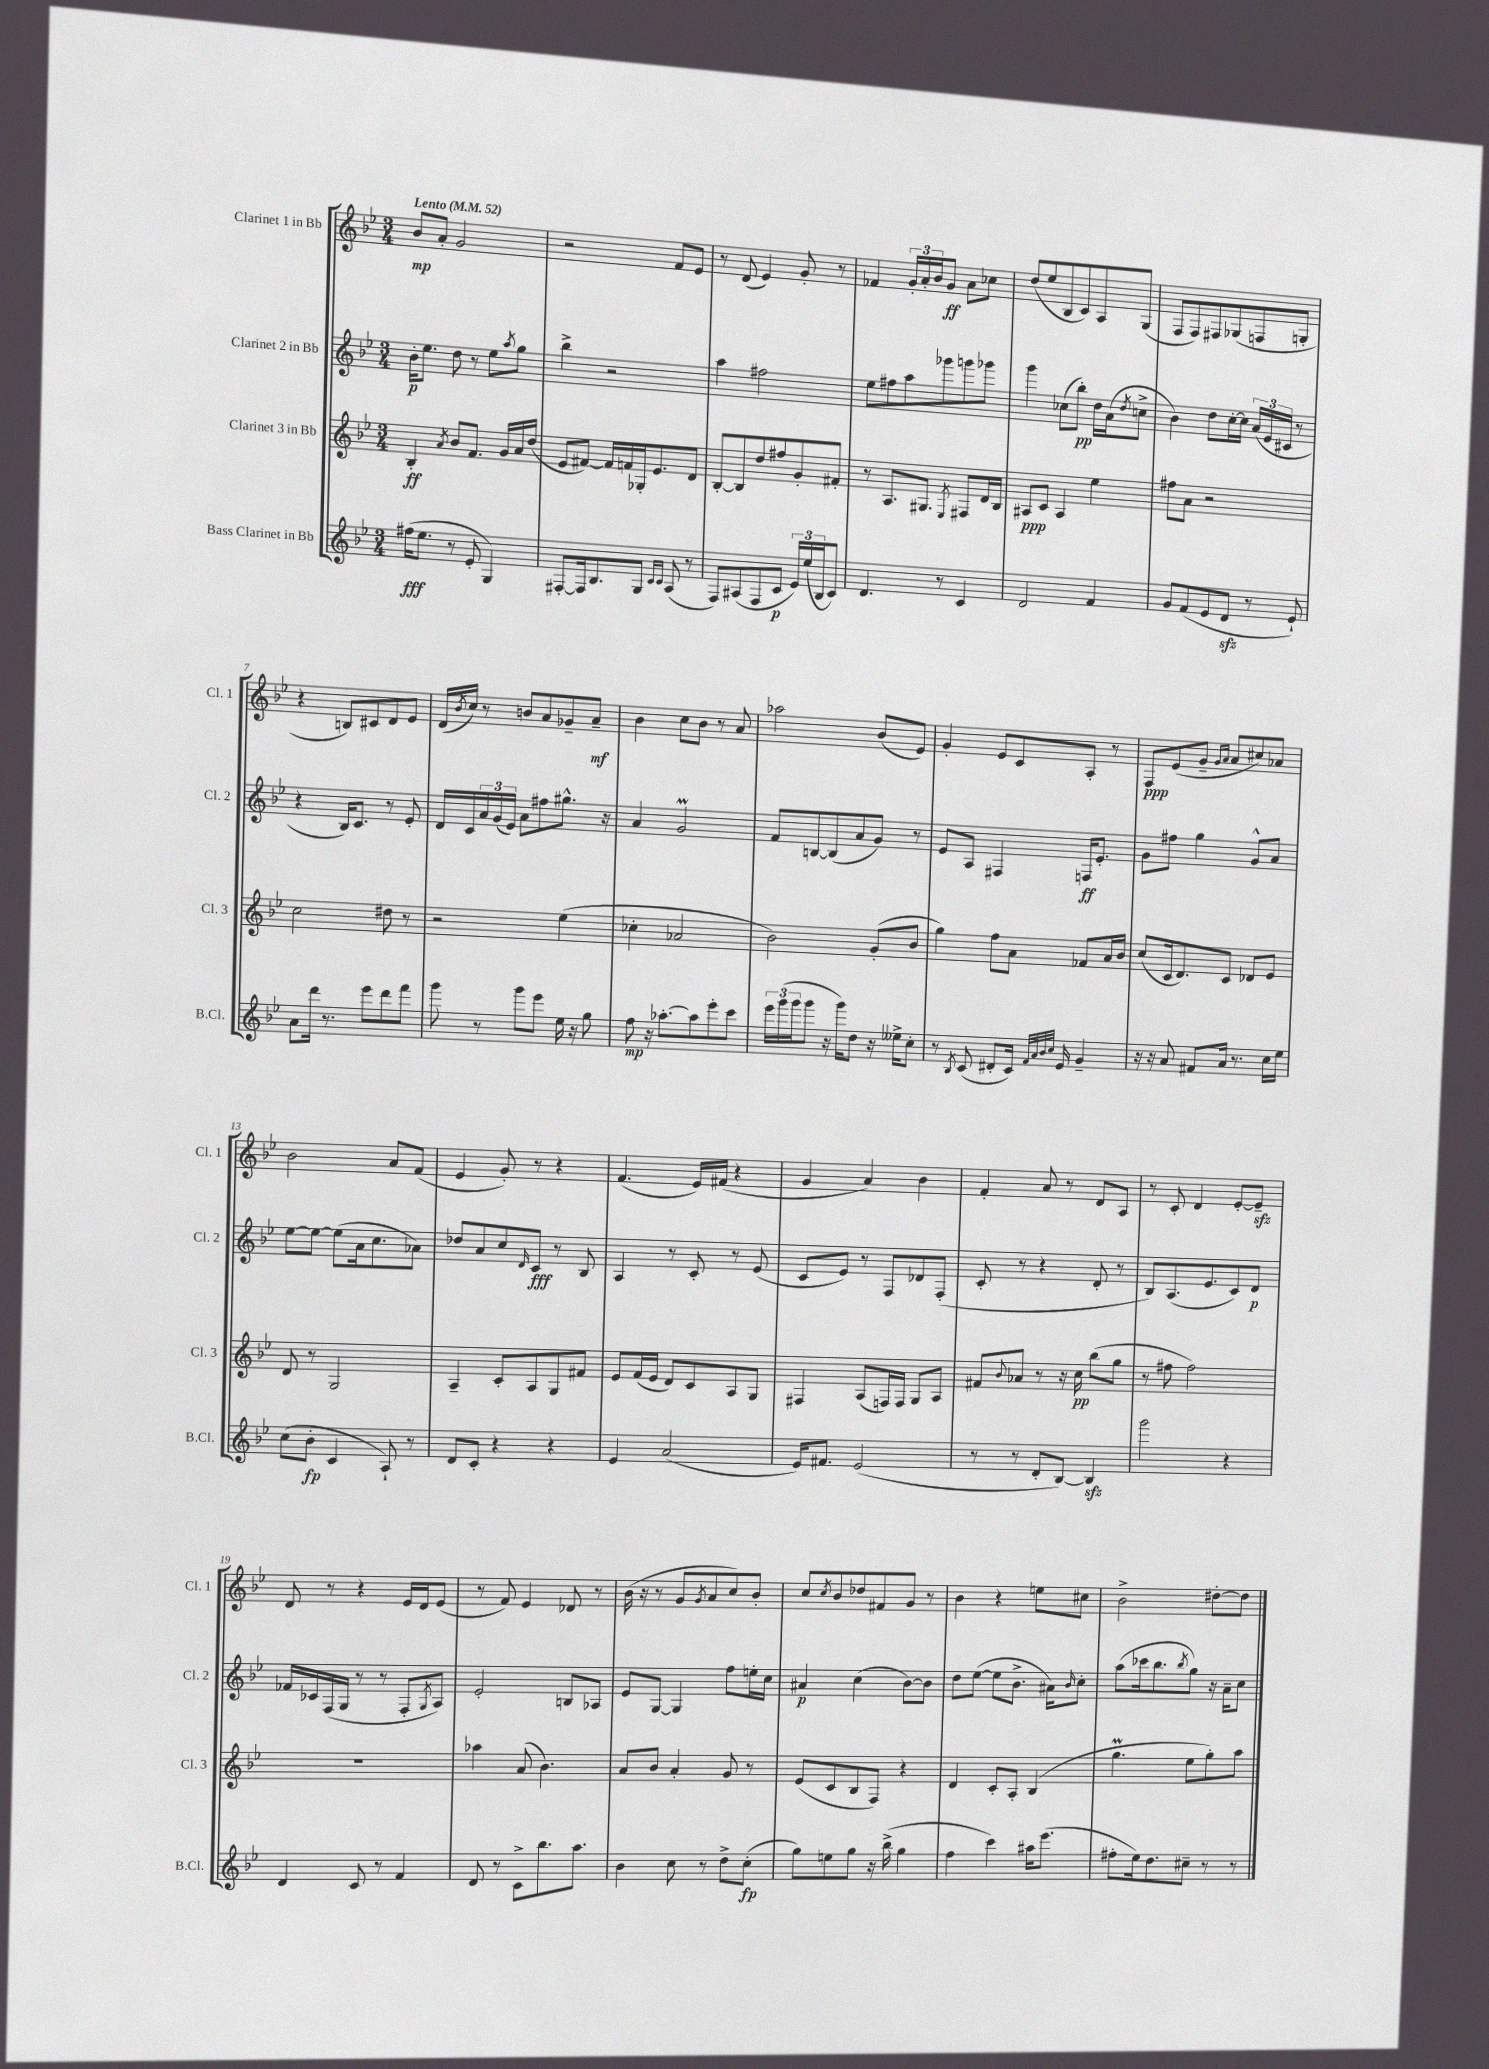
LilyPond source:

<<
\new StaffGroup <<
\new Staff = "s0" \with { instrumentName = "Clarinet 1 in Bb" shortInstrumentName = "Cl. 1" } {
    \clef treble \key bes \major \numericTimeSignature \time 3/4 \tempo "Lento" 4 = 52
    bes'8\mp a'8-. g'2 |
    r2 f'8 ees'8 |
    r8 d'8( ees'4) g'8-. r8 |
    fes'4 \tuplet 3/2 { g'16-. a'16-. bes'16 } g'8\ff a'8 ces''8 |
    d''8( ees''8 bes8 c'8) a8 g8( |
    f8 f8) fis8 ges8( f8 g8-. |
    r4 b8) cis'8 d'8 ees'8 |
    d'16( \acciaccatura { bes'8 } c''16) r8 b'8 a'8 ges'8-- a'8--\mf |
    bes'4 c''8 bes'8 r8 a'8 |
    aes''2 bes'8( ees'8) |
    g'4-. ees'8 c'8 a8-. r8 |
    f8\ppp ees'8( g'8-- \grace { g'16 a'16 } a'8 cis''8) aes'8 |
    bes'2 a'8 f'8( |
    ees'4 g'8-.) r8 r4 |
    f'4.( ees'16) fis'16( r4 |
    g'4 a'4) bes'4 |
    f'4-. a'8 r8 d'8 a8 |
    r8 c'8-. d'4 ees'8~-. ees'8--\sfz |
    d'8 r8 r4 ees'16 d'16 ees'8( |
    r8 f'8) ees'4 des'8 r8 |
    bes'16( r16 r8 g'8 \acciaccatura { g'8 } a'8 c''8) bes'8-. |
    c''8 \acciaccatura { c''8 } bes'8 des''8 fis'8 g'8 r8 |
    bes'4 r4 e''8 cis''8 |
    bes'2-> dis''8~-. dis''8 \bar "|." |
}
\new Staff = "s1" \with { instrumentName = "Clarinet 2 in Bb" shortInstrumentName = "Cl. 2" } {
    \clef treble \key bes \major \numericTimeSignature \time 3/4
    bes'16-.\p ees''8. d''8 r8 ees''8 \acciaccatura { a''8 } g''8 |
    bes''4-> r2 |
    a''4 fis''2 |
    ees''8 fis''8 a''8 ges'''8 g'''8 ges'''8 |
    g'''4 ces''8( bes''8-.\pp) d''16 a'16( \acciaccatura { d''8 } c''8-> |
    bes'4) d''8 c''16~-. c''16 \tuplet 3/2 { a'16( ees'16 cis'16 } r8 |
    r4 bes16) c'8. r8 ees'8-. |
    d'16 c'16 \tuplet 3/2 { a'16 g'16( ees'16) } a'8 fis''8 gis''8.-^ r16 |
    a'4 g'2\prall |
    f'8 b8~ b8( a'8 g'8) r8 |
    ees'8 a8 fis4 f16\ff ees'8.-. |
    g'8 fis''8 g''4 g'8-^ a'8 |
    ees''8~ ees''8~ ees''8( a'16 c''8. aes'8) |
    des''8 a'8 c''8 \grace { d'16 } c'8\fff r8 bes8 |
    a4 r8 c'8-. r8 ees'8( |
    c'8 ees'8) r8 f8 des'8 f8-.( |
    c'8-. r8 r4 d'8-. r8 |
    bes8) a8.( ees'8. c'8) d'8\p |
    fes'16 ces'16 f16( g16 r8 r8 f8-. \acciaccatura { g8 } a8) |
    ees'2-. b8 aes8 |
    ees'8 g8~ g4 f''8 e''16-. c''16 |
    ais'4\p c''4( bes'8~) bes'8 |
    d''8 ees''8~( ees''8 bes'8.-> ais'16) \grace { bes'16 } c''8-. |
    a''8( ces'''16 bes''8. \acciaccatura { bes''8 } g''8) r16 a'16-- c''8 \bar "|." |
}
\new Staff = "s2" \with { instrumentName = "Clarinet 3 in Bb" shortInstrumentName = "Cl. 3" } {
    \clef treble \key bes \major \numericTimeSignature \time 3/4
    bes4-.\ff \acciaccatura { a'8 } bes'8 f'8. g'16 a'16 d''16( |
    ees'8 fis'8~) fis'16 f'16 ges16-. ees'8. d'8 |
    bes8~-. bes8 d''8 fis''8 g'8-. fis'8-. |
    r8 a8. gis8. \acciaccatura { ees8 } fis8 d'16 bes16 |
    ais8\ppp c'8 ais4 ees''4 |
    fis''8 a'8 r2 |
    c''2 dis''8 r8 |
    r2 ees''4( |
    ces''4-. aes'2 |
    bes'2) g'8-.( bes'8 |
    g''4) f''8 a'8 fes'8 a'16 bes'16 |
    c''8( c'16 d'8.) c'8 des'8 ees'8 |
    d'8 r8 g2 |
    a4-- c'8-. a8 g8 fis'8 |
    ees'8 f'16( ees'16 d'8) c'8 a8 g8 |
    fis4 a8( f16) f16 g8 a8 |
    fis'8 \appoggiatura { bes'8 } aes'8 r8 r16 c''16\pp bes''8( g''8 |
    r8 fis''8 fis''2) |
    R2. |
    aes''4 a'8( bes'4.) |
    a'8 bes'8 a'4-. g'8 r8 |
    ees'8( c'8 bes8 f8) r4 |
    d'4 c'8-. a8-. bes4( |
    g''4.\prall ees''8 g''8-.) a''8 \bar "|." |
}
\new Staff = "s3" \with { instrumentName = "Bass Clarinet in Bb" shortInstrumentName = "B.Cl." } {
    \clef treble \key bes \major \numericTimeSignature \time 3/4
    fis''16\fff( ees''8. r8 ees'8-. g4) |
    fis8~-. fis16 bes8. g8 \grace { c'16 c'16 } a8( r8 |
    f8) ais8( f8 c'8\p \tuplet 3/2 { ees'16) ees''16( bes16 } c'8) |
    d'4. r8 c'4 |
    d'2 f'4 |
    g'8 f'8( ees'8 d'8\sfz r8 ees'8-!) |
    a'8 d'''16 r8. ees'''8 d'''8 f'''8 |
    g'''8 r8 g'''8 ees'''8 ees''16 r16 g''8 |
    f''8\mp r16 aes''8.~-. aes''8 ees'''8-. c'''8 |
    \tuplet 3/2 { ees'''16 g'''16( g'''16 } g'''8 r16 g'''16) d''8 r16 eeses''16-> c''8-. |
    r8 \acciaccatura { bes8 } c'8( dis'8-. c'16) \grace { f'32 a'32 bes'32 c''32 } ees'16 g'4-- |
    r16 r16 a'8 fis'8 a'16 r8. c''16 ees''16 |
    c''8( bes'8-.\fp c'4 a8-!) r8 |
    d'8 c'8-. r4 r4 |
    ees'4 a'2( |
    ees'16) fis'8. ees'2( |
    r8 r8 d'8-. bes8~) bes4\sfz |
    g'''2 r4 |
    d'4 c'8 r8 f'4 |
    d'8 r8 c'8-> bes''8. a''8. |
    bes'4 c''8 r8 d''8-> c''8-.\fp( |
    g''8) e''8 g''8 r16 bes''16->( g''4 |
    f''4 c'''4) ais''16 ees'''8.( |
    fis''8-. ees''16) d''8. cis''8-- r8 r8 \bar "|." |
}
>>
>>
